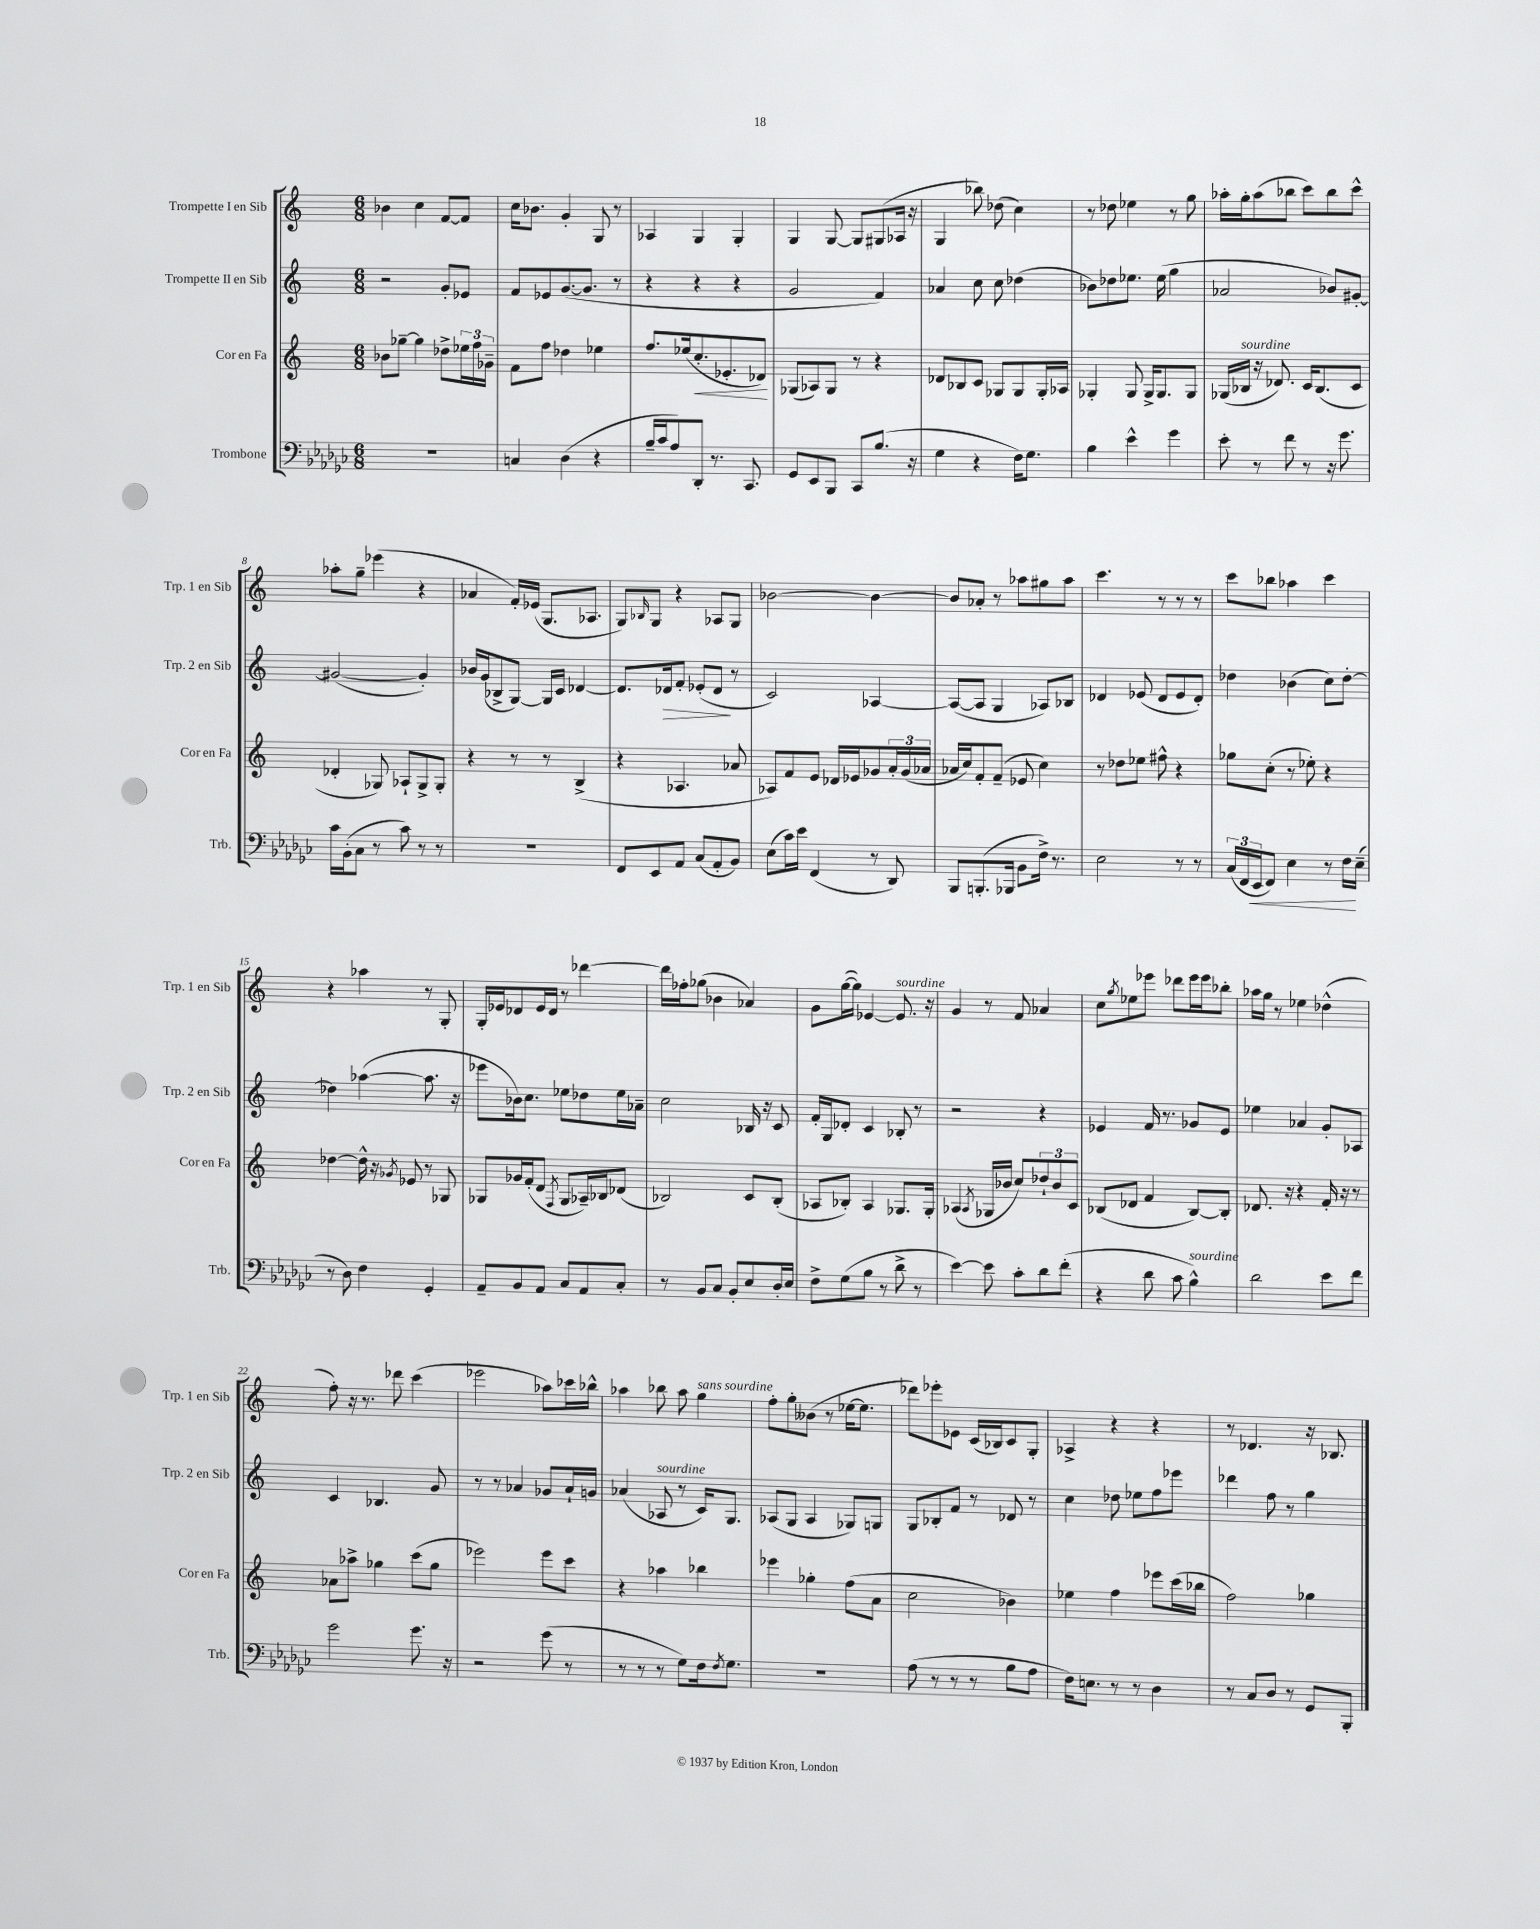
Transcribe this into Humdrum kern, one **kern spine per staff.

**kern	**kern	**kern	**kern
*staff4	*staff3	*staff2	*staff1
*clefF4	*clefG2	*clefG2	*clefG2
*k[b-e-a-d-g-c-]	*k[]	*k[]	*k[]
*M6/8	*M6/8	*M6/8	*M6/8
2.r	8b-	2r	4b-
.	[8gg-~	.	.
.	4gg-]	.	4cc
.	8dd-^	8g'	[8f
.	24ee-	8e-	8f]
.	24ff	.	.
.	24g-~	.	.
=	=	=	=
4C	8f	8f	16cc
.	.	.	8.b-
.	8ff	8e-	.
(4D-	4dd-	([8.g	4g'
.	.	8.g]	.
4r	4ee-	.	8G
.	.	8r	8r
=	=	=	=
16B-~	8.ff	4r	4A-
16c-	.	.	.
8A-)	.	.	.
.	(16ee-	.	.
8DD-'	8.cc'	4r	4G
8.r	.	.	.
.	8.e-'	.	.
.	.	4r	4G'
8.CC-	.	.	.
.	8d-)	.	.
=	=	=	=
8GG-	(8G-	2g	4G
8EE-	8A-)	.	.
8BBB-	8G-	.	[8G
8CC-	8r	.	8G]
(8.B-	4r	4f)	(8G#
.	.	.	16A-
16r	.	.	16r
=	=	=	=
4G-	8d-	4a-	4G
.	8B-	.	.
4r	8c	8cc	8bb-)
.	8G-	8cc	(8dd-
16F)	8G-	(4dd-	4cc)
8.G-	.	.	.
.	16G-'	.	.
.	16A-	.	.
=	=	=	=
4B-	4G-'	8b-)	8r
.	.	8dd-	8dd-
4e-^^	8G-	8.ee-	4ee-
.	16G-^	.	.
.	8.G-	(16ee-	.
4g-	.	4gg	8r
.	8G-	.	8gg
=	=	=	=
8e-'	(16G-	2a-	16aa-'
.	16B-	.	16gg'
8r	16r	.	(8aa-
.	8.d-)	.	.
8f	.	.	8bb-
8r	16c	.	8ccc)
.	(8.B-	.	.
16r	.	8b-)	8bb-
8.g-	.	.	.
.	8c	[8g#'	8ccc^^
=	=	=	=
16c-	4d-'	(2g#_	8aa-'
(16BB-'	.	.	.
8C-	.	.	8gg~
8r	8G-)	.	(4eee-
8c-)	8A-`	.	.
8r	8G-^	4g#'])	4r
8r	8G-'	.	.
=	=	=	=
2.r	4r	16b-	4a-
.	.	(16g	.
.	.	8B-^	.
.	8r	[8G)	16f')
.	.	.	(16e-
.	8r	16G]	8.G
.	.	16c	.
.	(4B^	[4d-	.
.	.	.	8.A-
=	=	=	=
8FF	4r	8.d-]	8G)
.	.	.	16qqB-
8EE-	.	.	8G
.	.	16d-	.
8AA-	4.A-	8f'	4r
(8C-	.	(8e-'	.
8AA-'	.	8d-	8A-
8BB-)	8a-	8r	8G
=	=	=	=
(8E-	8A-)	2c)	[2b-
16c-)	8f	.	.
16e-	.	.	.
(4FF	8e	.	.
.	16d-	.	.
.	16e-	.	.
8r	8g-	[4A-	4b-_
8DD-)	24a'	.	.
.	(24g-	.	.
.	24a-	.	.
=	=	=	=
8BBB-	16a-	(8A-_	8b-]
.	16cc)	.	.
(8.BBB'	8f'	8A-]	8a-'
.	(8f~	4G	8r
16BBB-	.	.	.
8BB-	8e-	.	8aa-
16F^)	4cc)	8A-)	8gg#
8.r	.	.	.
.	.	8B-	8aa-
=	=	=	=
2E-	8r	4d-	4.ccc
.	8dd-	.	.
.	8ee-	(8e-	.
.	8ff#^^	8d-	8r
8r	4r	8e-	8r
8r	.	8d-')	8r
=	=	=	=
(24C-	8gg-	4dd-	8ccc
24FF	.	.	.
24EE-	.	.	.
8FF)	(8cc'	.	8bb-
4E-	8r	(4b-	4aa-
.	8ee-')	.	.
8r	4r	8cc)	4ccc
16F	.	[8dd-'	.
(16E-~	.	.	.
=	=	=	=
8r	[4dd-	4dd-]	4r
8D-)	.	.	.
4F	16dd-^^]	([4aa-	4aa-
.	16r	.	.
.	8qg-	.	.
.	8e-	.	.
4GG-'	8r	8.aa-]	8r
.	8G-	.	8G'
.	.	16r	.
=	=	=	=
8AA-~	8G-	8eee-	16G'
.	.	.	16e-
8BB-	16g-	16b-)	8d-
.	(16f'	8.cc	.
8AA-	8d	.	16e-
.	.	.	16d-
.	8qF	.	.
8C-	8G-	8ee-	8r
8AA-	16A-~)	8dd-	[4ddd-
.	16B-	.	.
8C-'	(8d-	16ee-	.
.	.	16a-~	.
=	=	=	=
8r	2B-)	2cc	16ddd-]
.	.	.	16ff-'
8BB-	.	.	(8gg-
8C-	.	.	4b-
8BB-'	.	.	.
8E-	8c	16B-	4a-)
.	.	16r	.
16D-'	(8B-'	8c	.
16E-	.	.	.
=	=	=	=
8F^	8A-	16f'	8g
.	.	16G	.
(8G-	8B-')	8d-'	([16gg
.	.	.	16gg])
8B-	4A-	4c	[4e-
8r	.	.	.
8d-^	8.G-	8B-'	8.e-]
8r	.	8r	.
.	16G-'	.	16r
=	=	=	=
[4e-)	(4A-	2r	4g
.	8qA-	.	.
8e-]	16G-	.	8r
.	16b-	.	.
8c-'	8cc)	.	8f
8d-	12dd-`	4r	4a-
.	12b-	.	.
(8f'	.	.	.
.	12c	.	.
=	=	=	=
4r	(8B-	4e-	8cc
.	.	.	8qgg
.	8d-	.	8ee-
8d-	4f	16f	8eee-
.	.	8.r	.
8c-	.	.	8ddd-
4B-^^)	[8B-)	8g-	16eee-
.	.	.	16eee-
.	8B-']	8e-	8bb-'
=	=	=	=
2d-	8.d-	4ee-	16aa-
.	.	.	16gg
.	.	.	8r
.	16r	.	.
.	4r	4a-	4ee-
8e-	16f'	8g'	(4dd-^^
.	16r	.	.
8f	8r	8A-	.
=	=	=	=
2g-	8a-	4c	8ff')
.	8aa-^	.	16r
.	.	.	8.r
.	4gg-	4.B-	.
.	.	.	8ddd-
8.g-	(8ccc	.	(4ccc
.	8gg-	8g	.
16r	.	.	.
=	=	=	=
2r	2eee-)	8r	2eee-
.	.	8r	.
.	.	4a-	.
(8g-	8eee-	8g-	8aa-)
8r	8ccc	16a-`	16ccc-
.	.	16g	16bb-^^
=	=	=	=
8r	4r	(4a-	4aa-
8r	.	.	.
8r	4aa-	8A-	8bb-
8G-)	.	8r	8aa-
16F	4bb-	16c)	4gg
8qF	.	.	.
8.G-	.	8.G	.
=	=	=	=
2.r	4eee-	(8A-	8ff'
.	.	8G	8gg'
.	4gg-'	4A-	(8b--
.	.	.	8r
.	(8ff	8G-)	[16ee-
.	.	.	8.ee-]
.	8a	8G	.
=	=	=	=
(8A-	2cc	8G	8ddd-)
8r	.	8B-'	8eee-'
8r	.	8f	8e-
8r	.	8r	(16c
.	.	.	16B-)
8B-	4b-)	8d-	8c
8A-	.	8r	8G'
=	=	=	=
16F)	4ee-	4cc	4A-^
8.E	.	.	.
8r	4ff	8dd-	4r
8r	.	8ee-	.
4D-	8eee-	8ff	4r
.	(16ccc	8eee-	.
.	16bb-	.	.
=	=	=	=
8r	2ff)	4ddd-	8r
8C-	.	.	4.d-
8D-	.	8ff	.
8r	.	8r	.
8GG-	4gg-	4gg	16r
.	.	.	8.B-
8BBB-'	.	.	.
==	==	==	==
*-	*-	*-	*-
